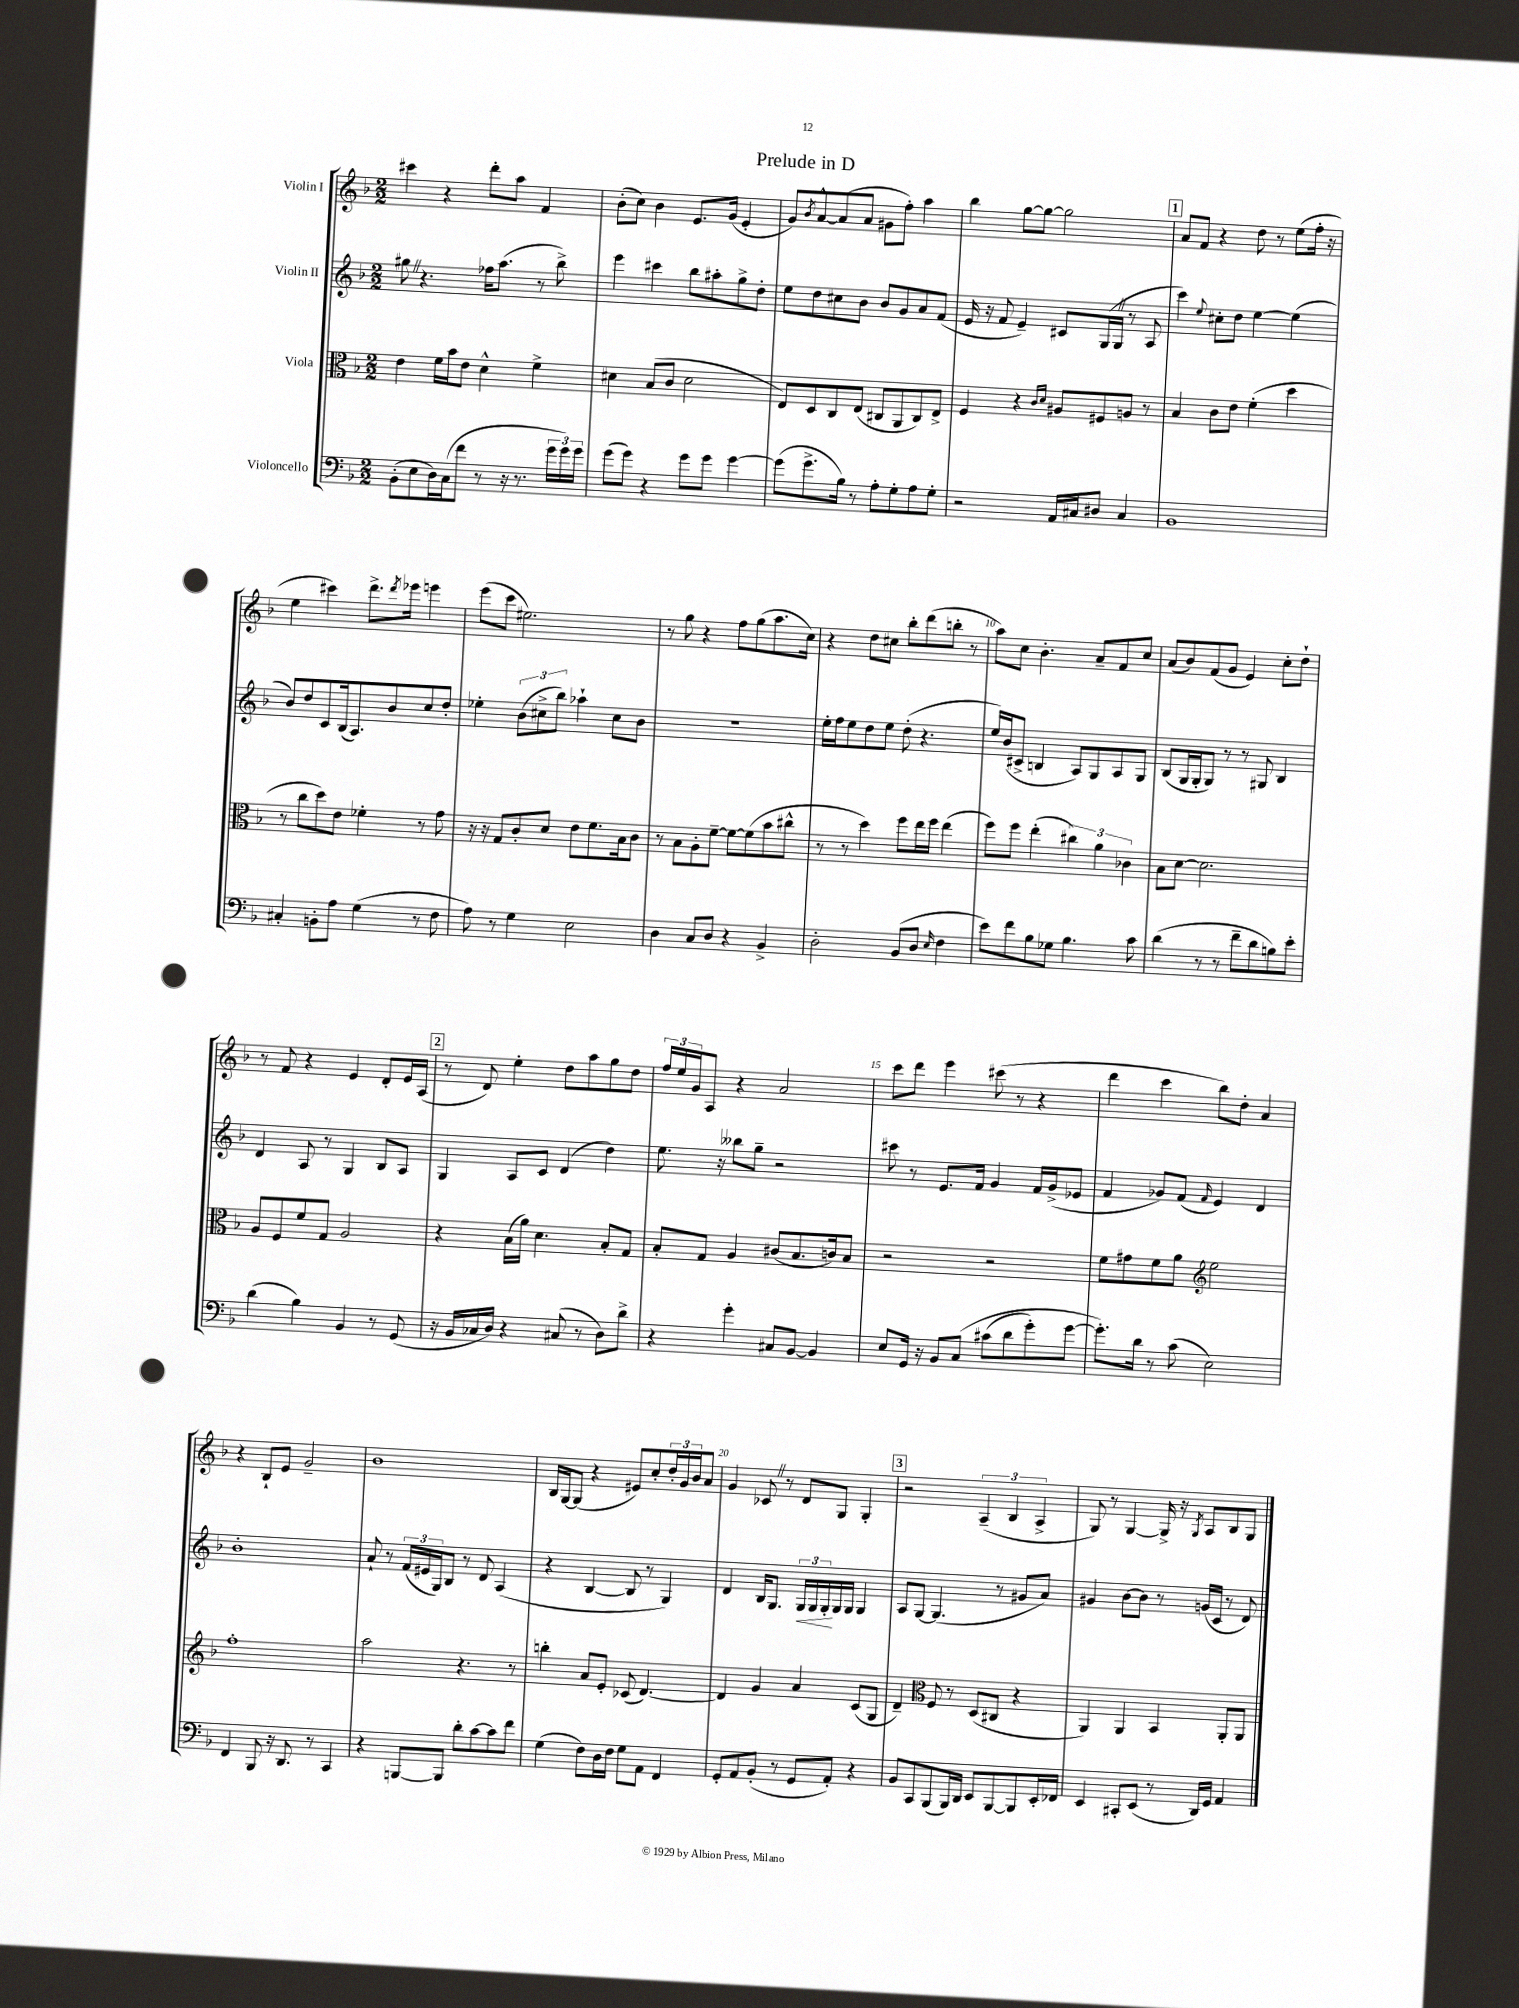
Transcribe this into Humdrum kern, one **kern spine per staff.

**kern	**kern	**kern	**kern
*staff4	*staff3	*staff2	*staff1
*clefF4	*clefC3	*clefG2	*clefG2
*k[b-]	*k[b-]	*k[b-]	*k[b-]
*M2/2	*M2/2	*M2/2	*M2/2
(8BB-'	4e	8gg#	4ccc#
8E	.	4.r	.
16D)	16f	.	4r
(16C	16b-	.	.
8f	8e	.	.
8r	4d^^	16ff-	8ddd'
.	.	(8.aa	.
16r	.	.	8aa
8.r	.	.	.
.	4f^	8r	4f
24g	.	8bb-^)	.
24g)	.	.	.
24g	.	.	.
=	=	=	=
(8g	4d#	4eee	(8b-'
8g)	.	.	8cc)
4r	(8B-	4ccc#	4b-
.	8c	.	.
8g	2d#	8bb-	8.e
8g	.	8aa#'	.
.	.	.	(16g
[4g	.	8gg^	4e'
.	.	8dd'	.
=	=	=	=
(8g]	8E)	8ee	8g)
.	.	.	8qb-
8.g^	8D	8dd	[8a^^
.	8C	8cc#	(8a]
16B-)	.	.	.
8r	(8E	8b-	8a
8A'	8C#	8b-	8g#
8G'	8AA	8g	8ff')
8A	8C#)	8a	4aa
8G'	8E^	(8f	.
=	=	=	=
2r	4F	16e	4bb-
.	.	16r	.
.	.	8f	.
.	4r	4e~)	[8gg
.	.	.	8gg_
.	16qqc	.	.
.	16qqd	.	.
16AA	8A#	8c#	2gg]
16C#	.	.	.
8D#	8F#	(16G	.
.	.	16G	.
4C#	8A	8r	.
.	8r	8A	.
=	=	=	=
1BB-	4B-	4ccc)	8a
.	.	.	8f
.	.	8qqee	.
.	8c	8cc#'	4r
.	8e	8dd	.
.	(4f'	[4ee	8dd
.	.	.	8r
.	4dd	(4ee]	(8ee
.	.	.	16ff'
.	.	.	16r
=	=	=	=
4C#'	8r	8b-)	4ee
.	8cc	8dd	.
8BB'	8dd)	8c	4ccc#)
8A	8e	(16B-	.
.	.	8.A)	.
(4G	4f-'	.	8.ddd^
.	.	8b-	.
.	.	.	8qddd
.	.	.	16eee-
8r	8r	8cc	4eee
8F	8g	8dd'	.
=	=	=	=
8A)	16r	4ee-'	(8eee
.	16r	.	.
8r	8G	.	8ccc
4G	8c'	(12b-	2.ee#)
.	.	12cc#^	.
.	8d	.	.
.	.	12bb-)	.
2E	8e	4aa-`	.
.	8.f	.	.
.	.	8cc#	.
.	16B-	.	.
.	8c	8b-	.
=	=	=	=
4D	8r	1r	8r
.	8B-	.	8gg
8C	8A'	.	4r
8D	[8f~	.	.
4r	8f_	.	8ff
.	(8f]	.	(8gg
4BB-^	8b-	.	8.aa
.	8cc#^^	.	.
.	.	.	16cc)
=	=	=	=
2D'	8r	16ee'	4r
.	.	16ff	.
.	8r	8ee	.
.	4dd)	8dd	8dd
.	.	8ee	8cc#
(8BB-	8ff	(8dd'	8bb-'
8D	16ee	4.r	(8ddd
.	16ff	.	.
16qqE	.	.	.
4F	(4ee	.	8bb'
.	.	.	8r
=	=	=	=
8e)	8ff)	16ee)	8aa)
.	.	(16b-	.
8f	8ff	8c#^	8cc
8B-	(4ee'	4B	4.b-'
8G-	.	.	.
4.B-	6cc#)	8A)	.
.	.	8G	8a~
.	6a	.	.
.	.	8A	8f
.	6c-	.	.
8c	.	8G	8cc
=	=	=	=
(4d	8B-	(8B-	(8a
.	[8d	16G	8b-)
.	.	16G'	.
8r	2.d]	8G)	(8f
8r	.	8r	8g
8f~	.	8r	4e)
8d	.	8G#	.
8B)	.	4B-	8cc'
8e'	.	.	8dd`
=	=	=	=
(4d	8A	4d	8r
.	8F	.	8f
4B-)	8f	8A	4r
.	8G	8r	.
4BB-	2A	4G	4e
8r	.	8B-	8d'
(8GG	.	8A	16e
.	.	.	(16A
=	=	=	=
16r	4r	4G	8r
16BB-	.	.	.
16C-	.	.	8d)
16D)	.	.	.
4r	(16B-	8A	4ee'
.	16a)	.	.
.	4.d	8c	.
(8C#	.	(4d	8dd
8r	.	.	8aa
8D)	8B-'	4dd)	8gg
8d^	8G	.	8dd
=	=	=	=
4r	8B-'	8.ee	24ff
.	.	.	24ee
.	.	.	24g
.	8G	.	8A
.	.	16r	.
4g'	4A	8bb--	4r
.	.	8gg~	.
8C#	(8c#	2r	2a
[8BB-	8.B-	.	.
4BB-]	.	.	.
.	16c)	.	.
.	8B-	.	.
=	=	=	=
8E	2r	8ccc#	8ccc
16GG	.	8r	8ddd
16r	.	.	.
8BB-	.	8.e	4eee
&(8C	.	.	.
.	.	16f	.
(8c#	2r	4g	(8ccc#
8d	.	.	8r
8g')	.	16f	4r
.	.	(16g^	.
[8g	.	8e-	.
=	=	=	=
8.g']&)	8f	4f	4ddd
.	8g#	.	.
16d	.	.	.
8r	8f	8g-)	4ccc
(8c	8a	(8f	.
*	*clefG2	*	*
.	.	16qqf	.
2E)	2ee	4e)	8bb-)
.	.	.	8dd'
.	.	4d	4a
=	=	=	=
4FF	1ff'	1b-'	4r
8BBB-	.	.	8B-`
16r	.	.	8e
8.DD	.	.	.
.	.	.	2g~
8r	.	.	.
4CC	.	.	.
=	=	=	=
4r	2aa	8a`	1b-
.	.	8r	.
[8BBB	.	(24f	.
.	.	24e#	.
.	.	24G)	.
8BBB]	.	8B-	.
8d'	4.r	8r	.
[8c	.	8d	.
8c]	.	(4A	.
8f	8r	.	.
=	=	=	=
(4G	4bb'	4r	16B-
.	.	.	[16G
.	.	.	(8G]
8F)	8a	[4B-	4r
16D	8e'	.	.
16F	.	.	.
8G	(8c-	8B-]	8e#)
8AA	[4.d)	8r	8cc'
4FF	.	4G)	24dd'
.	.	.	24g
.	.	.	24b-
.	.	.	8a
=	=	=	=
8GG'	4d]	4d	4g
8AA	.	.	.
(8BB-'	4g	16B-	8c-
.	.	8.G	.
8r	.	.	8r
8GG	4a	24G	8d
.	.	24G	.
.	.	24G'	.
8AA')	.	16G	8G
.	.	16G	.
4r	(8c	4G	4G'
.	8G	.	.
=	=	=	=
8BB-	4d~)	8A	2r
8CC	.	[8G	.
*	*clefC3	*	*
(8BBB-	8F	(4.G]	.
16BBB-)	8r	.	.
16DD	.	.	.
8EE	(8D	.	(6A~
[8BBB-	8C#	8r	.
.	.	.	6B-
8BBB-]	4r	8g#	.
.	.	.	6A^
16EE'	.	8a)	.
16FF-	.	.	.
=	=	=	=
4EE	4AA)	4g#	8G)
.	.	.	8r
8CC#'	4AA	[8b-	[4G
(8EE	.	8b-]	.
8r	4BB-	8r	16G^]
.	.	.	16r
.	.	.	8qG
16DD)	.	(16g	8A
16GG	.	16c	.
4AA	8AA'	8r	8B-
.	8AA	8d)	8G
==	==	==	==
*-	*-	*-	*-
